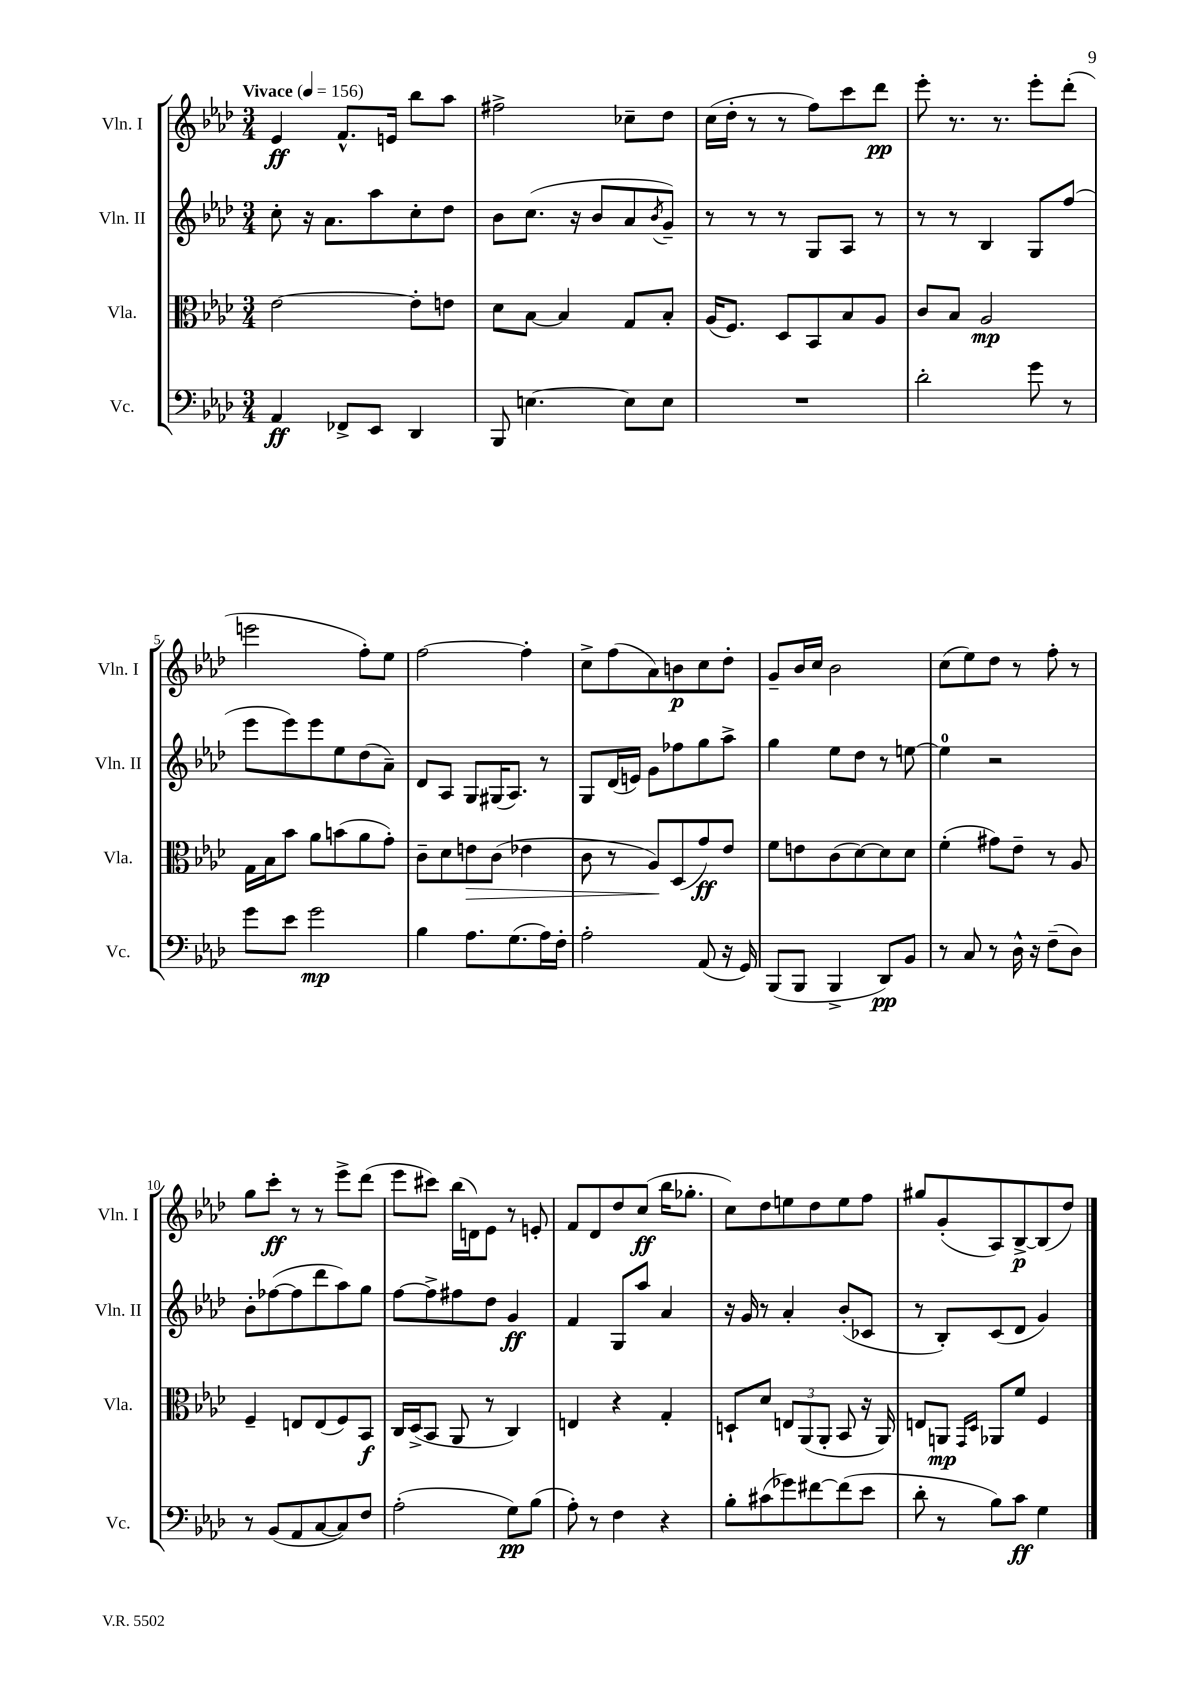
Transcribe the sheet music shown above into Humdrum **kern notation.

**kern	**dynam	**kern	**dynam	**kern	**dynam	**kern	**dynam
*part4	*part4	*part3	*part3	*part2	*part2	*part1	*part1
*staff4	*staff4	*staff3	*staff3	*staff2	*staff2	*staff1	*staff1
*I"Vc.	*	*I"Vla.	*	*I"Vln. II	*	*I"Vln. I	*
*I'Vc.	*	*I'Vla.	*	*I'Vln. II	*	*I'Vln. I	*
*clefF4	*	*clefC3	*	*clefG2	*	*clefG2	*
*k[b-e-a-d-]	*	*k[b-e-a-d-]	*	*k[b-e-a-d-]	*	*k[b-e-a-d-]	*
*M3/4	*	*M3/4	*	*M3/4	*	*M3/4	*
*MM156	*	*MM156	*	*MM156	*	*MM156	*
=1	=1	=1	=1	=1	=1	=1	=1
!	!	!	!	!	!	!LO:TX:a:B:t=Vivace	!
4AA-/	ff	[2e-\	.	8cc'\	.	4e-/	ff
.	.	.	.	16r	.	.	.
.	.	.	.	8.a-\L	.	.	.
8FF-X^/L	.	.	.	.	.	8.f^^/L	.
8EE-/J	.	.	.	8aa-\	.	.	.
.	.	.	.	.	.	16en/Jk	.
4DD-/	.	8e-'\L]	.	8cc'\	.	8bb-\L	.
.	.	8en\J	.	8dd-\J	.	8aa-\J	.
=2	=2	=2	=2	=2	=2	=2	=2
8BBB-/	.	8d-\L	.	8b-\L	.	2ff#X^\	.
[4.En\	.	[8B-\J	.	(8.cc\J	.	.	.
.	.	4B-/]	.	.	.	.	.
.	.	.	.	16r	.	.	.
.	.	.	.	8b-/L	.	.	.
8E\L]	.	8G/L	.	8a-/	.	8cc-X~\L	.
.	.	.	.	8qb-/	.	.	.
8E\J	.	8B-'/J	.	8g~/J)	.	8dd-\J	.
=3	=3	=3	=3	=3	=3	=3	=3
2.r	.	(16A-/KL	.	8r	.	(16cc\LL	.
.	.	8.F/J)	.	.	.	16dd-'\JJ	.
.	.	.	.	8r	.	8r	.
.	.	8D-/L	.	8r	.	8r	.
.	.	8BB-/	.	8G/L	.	8ff\L)	.
.	.	8B-/	.	8A-/J	.	8ccc\	.
.	.	8A-/J	.	8r	.	8ddd-\J	pp
=4	=4	=4	=4	=4	=4	=4	=4
2d-'\	.	8c/L	.	8r	.	8eee-'\	.
.	.	8B-/J	.	8r	.	8.r	.
.	.	2A-/	mp	4B-/	.	.	.
.	.	.	.	.	.	8.r	.
8g\	.	.	.	8G/L	.	8eee-'\L	.
8r	.	.	.	(8ff/J	.	(8ddd-'\J	.
!!LO:LB:g=z
=5	=5	=5	=5	=5	=5	=5	=5
8g\L	.	16G\LL	.	8eee-\L	.	2eeen\	.
.	.	16B-\J	.	.	.	.	.
8e-\J	.	8b-\J	.	8eee-\)	.	.	.
2g\	mp	8a-\L	.	8eee-\	.	.	.
.	.	(8bn\	.	8ee-\	.	.	.
.	.	8a-\	.	(8dd-\	.	8ff'\L)	.
.	.	8g'\J)	.	8a-~\J)	.	8ee-\J	.
=6	=6	=6	=6	=6	=6	=6	=6
4B-\	.	8c~\L	.	8d-/L	.	[2ff\	.
.	.	8d-\	.	8A-/J	.	.	.
!	!	!	!LO:HP:b	!	!	!	!
8.A-\L	.	8en\	>	8G/L	.	.	.
.	.	(8c\J	.	(16G#X/K	.	.	.
(8.G\	.	.	.	8.A-/J)	.	.	.
.	.	4e-X\	.	.	.	4ff'\]	.
16A-\L)	.	.	.	8r	.	.	.
16F'\JJ	.	.	.	.	.	.	.
=7	=7	=7	=7	=7	=7	=7	=7
2A-'\	.	8c\	.	8G/L	.	8cc^\L	.
.	.	8r	.	(16d-/L	.	(8ff\	.
.	.	.	.	16en/JJ)	.	.	.
.	.	8A-/L)	.	8g\L	.	8a-\)	.
.	.	(8D-/	]	8ff-X\	.	8bn\	p
(8AA-/	.	8g/)	ff	8gg\	.	8cc\	.
16r	.	8e-/J	.	8aa-^\J	.	8dd-'\J	.
16GG/)	.	.	.	.	.	.	.
=8	=8	=8	=8	=8	=8	=8	=8
(8BBB-/L	.	8f\L	.	4gg\	.	8g~/L	.
8BBB-/J	.	8en\	.	.	.	16b-/L	.
.	.	.	.	.	.	16cc/JJ	.
4BBB-^/	.	(8c\	.	8ee-\L	.	2b-\	.
.	.	[8d-\)	.	8dd-\J	.	.	.
8DD-/L)	pp	8d-\]	.	8r	.	.	.
8BB-/J	.	8d-\J	.	[8een\	.	.	.
=9	=9	=9	=9	=9	=9	=9	=9
8r	.	(4f'\	.	4ee\]	.	(8cc\L	.
8C/	.	.	.	.	.	8ee-\)	.
8r	.	8g#X\L)	.	2r	.	8dd-\J	.
16D-^^\	.	8e-~\J	.	.	.	8r	.
16r	.	.	.	.	.	.	.
(8F~\L	.	8r	.	.	.	8ff'\	.
8D-\J)	.	8A-/	.	.	.	8r	.
!!LO:LB:g=z
=10	=10	=10	=10	=10	=10	=10	=10
8r	.	4F~/	.	8b-'\L	.	8gg\L	.
(8BB-/L	.	.	.	([8ff-X\	.	8ccc'\J	ff
8AA-/	.	8En/L	.	8ff-\]	.	8r	.
[8C/	.	(8E/	.	8ddd-\	.	8r	.
8C/])	.	8F/)	.	8aa-\)	.	8eee-^\L	.
8F/J	.	8BB-/J	f	8gg\J	.	(8ddd-\J	.
=11	=11	=11	=11	=11	=11	=11	=11
(2A-'\	.	16C/LL	.	[8ff\L	.	8eee-\L	.
.	.	(16D-^/J	.	.	.	.	.
.	.	8BB-/J	.	8ff^\]	.	8ccc#X\J)	.
.	.	8AA-/	.	8ff#X\	.	(16bb-\LL	.
.	.	.	.	.	.	16dn\J)	.
.	.	8r	.	8dd-\J	.	8e-\J	.
8G\L)	pp	4C/)	.	4g/	ff	8r	.
(8B-\J	.	.	.	.	.	8en'/	.
=12	=12	=12	=12	=12	=12	=12	=12
8A-'\)	.	4En/	.	4f/	.	8f/L	.
8r	.	.	.	.	.	8d-/	.
4F\	.	4r	.	8G/L	.	8dd-/	.
.	.	.	.	8aa-/J	.	(8cc/J	ff
4r	.	4G'/	.	4a-/	.	16bb-\KL	.
.	.	.	.	.	.	8.gg-X'\J	.
=13	=13	=13	=13	=13	=13	=13	=13
8B-'\L	.	8Dn`/L	.	16r	.	8cc\L)	.
.	.	.	.	16g/	.	.	.
(8c#X\	.	8d-/J	.	8r	.	8dd-\	.
8g-X\)	.	12En/L	.	4a-'/	.	8een\	.
.	.	(12AA-/	.	.	.	.	.
[8f#X\	.	.	.	.	.	8dd-\	.
.	.	12AA-'/J	.	.	.	.	.
(8f#\]	.	8BB-/	.	(8b-'/L	.	8ee\	.
8e-\J	.	16r	.	8c-X/J	.	8ff\J	.
.	.	16AA-/)	.	.	.	.	.
=14	=14	=14	=14	=14	=14	=14	=14
8d-'\	.	8En/L	.	8r	.	8gg#X/L	.
8r	.	8AAn/J	mp	8B-'/L)	.	(8g'/	.
.	.	16qqGG/LL	.	.	.	.	.
.	.	16qqD-/JJ	.	.	.	.	.
8B-\L)	.	8AA-X/L	.	(8c/	.	8A-/)	.
8c\J	ff	8f/J	.	8d-/J	.	[8B-^/	p
4G\	.	4F/	.	4g/)	.	(8B-/]	.
.	.	.	.	.	.	8dd-/J)	.
==	==	==	==	==	==	==	==
*-	*-	*-	*-	*-	*-	*-	*-
